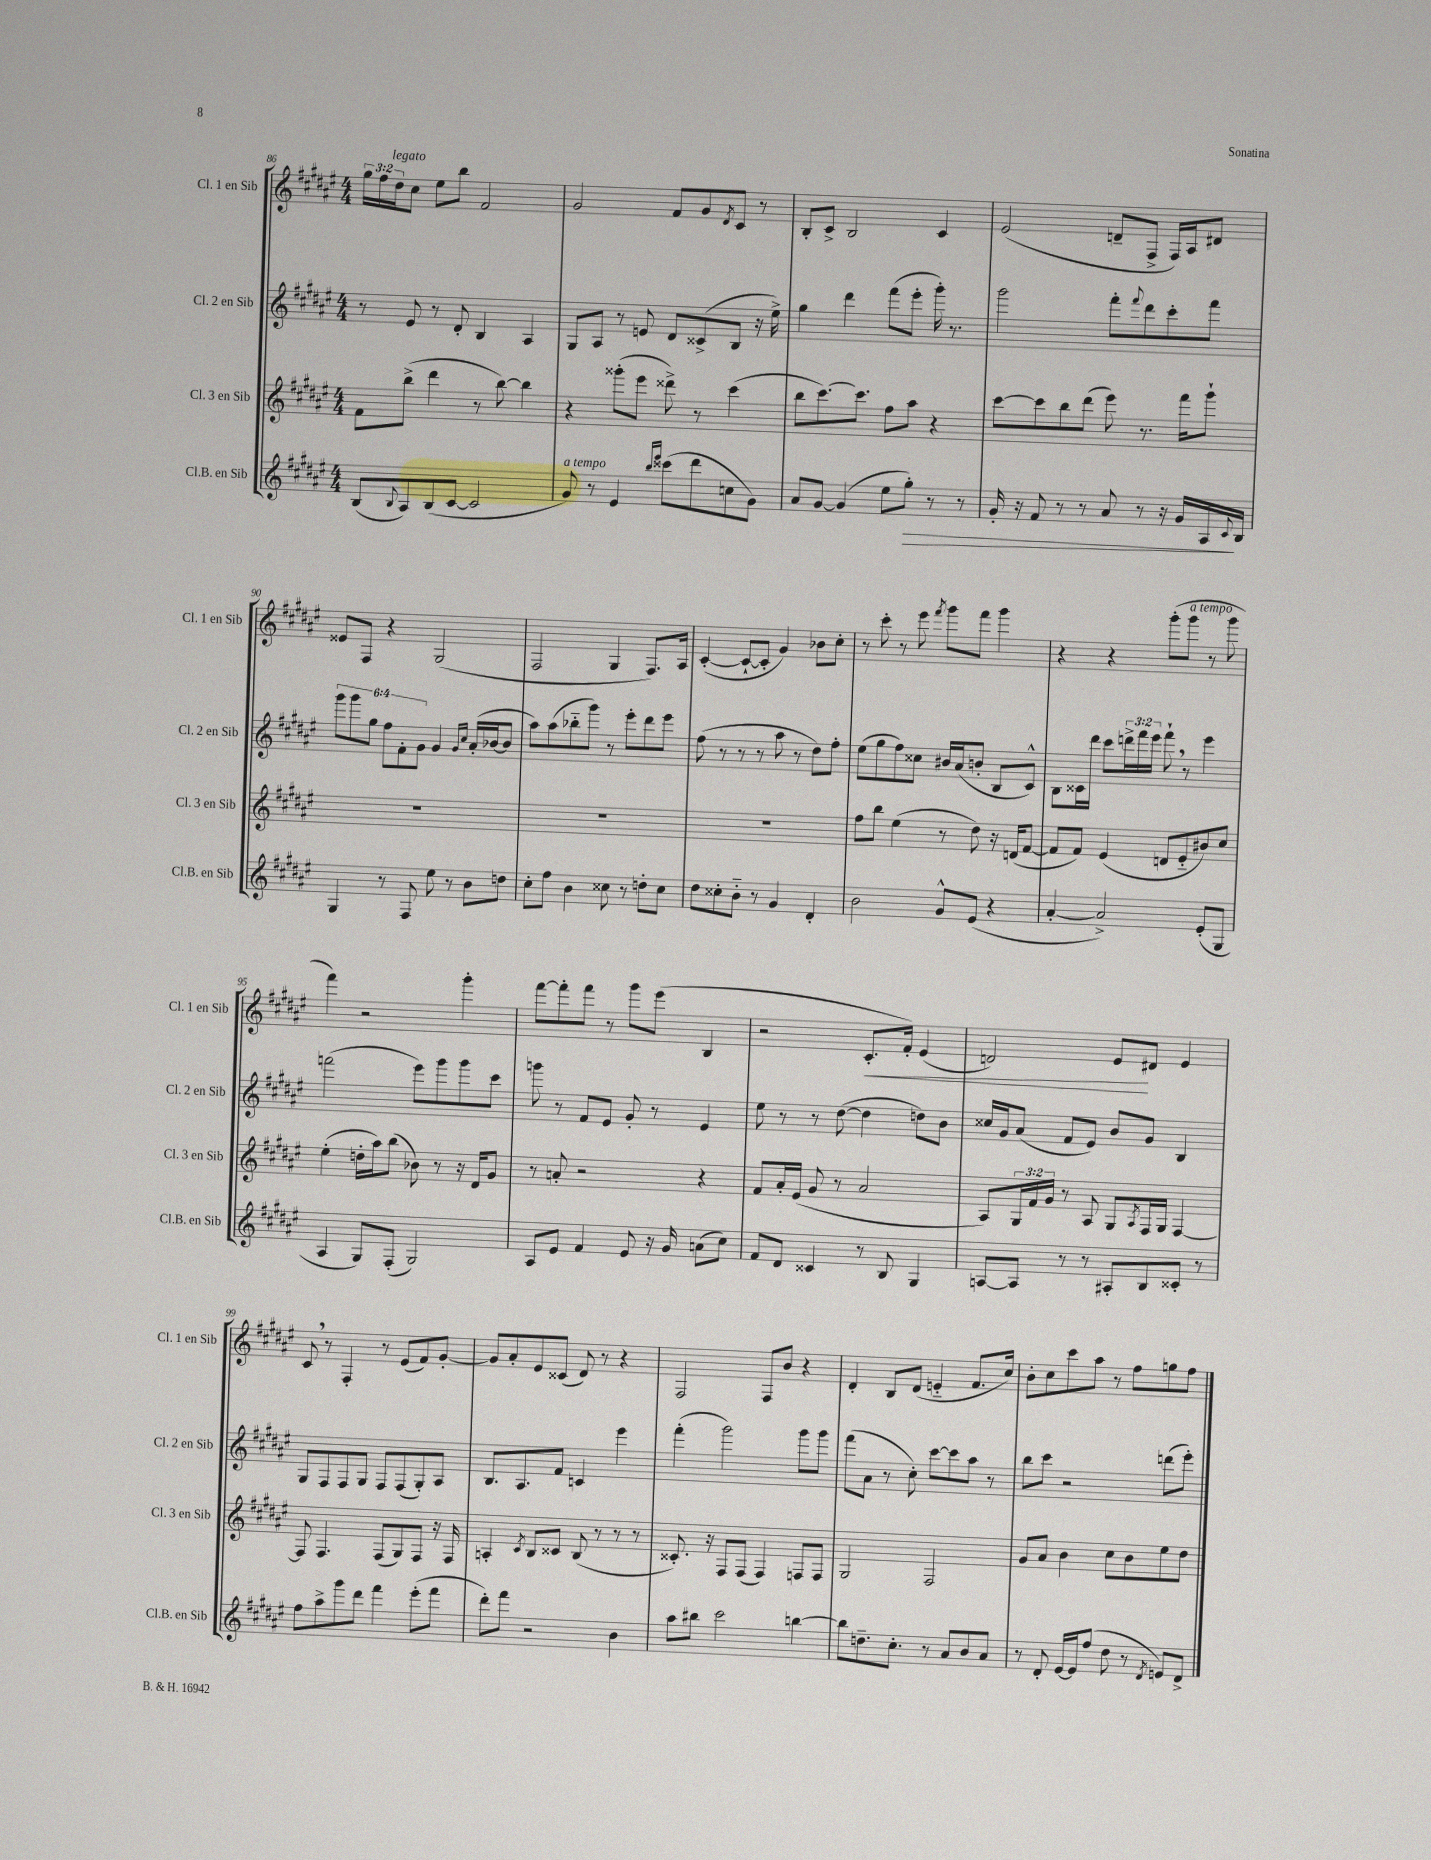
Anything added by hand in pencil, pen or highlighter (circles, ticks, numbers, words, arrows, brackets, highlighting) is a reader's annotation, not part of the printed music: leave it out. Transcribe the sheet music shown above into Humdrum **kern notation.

**kern	**dynam	**kern	**kern	**kern	**dynam
*part4	*part4	*part3	*part2	*part1	*part1
*staff4	*staff4	*staff3	*staff2	*staff1	*staff1
*I"Cl.B. en Sib	*	*I"Cl. 3 en Sib	*I"Cl. 2 en Sib	*I"Cl. 1 en Sib	*
*I'Cl.B. en Sib	*	*I'Cl. 3 en Sib	*I'Cl. 2 en Sib	*I'Cl. 1 en Sib	*
*clefG2	*	*clefG2	*clefG2	*clefG2	*
*k[f#c#g#d#a#e#]	*	*k[f#c#g#d#a#e#]	*k[f#c#g#d#a#e#]	*k[f#c#g#d#a#e#]	*
*M4/4	*	*M4/4	*M4/4	*M4/4	*
=86	=86	=86	=86	=86	=86
(8B/L	.	8f#\L	8r	24gg#\LL	.
.	.	.	.	24ff#\	.
!	!	!	!	!LO:TX:a:i:t=legato	!
.	.	.	.	24dd#\J	.
8qqB/	.	.	.	.	.
8A#/)	.	(8bb^\J	8e#/	8cc#\J	.
(8B/	.	4ddd#\	8r	8ee#\L	.
[8c#/J	.	.	8d#'/	8bb\J	.
2c#/]	.	8r	4B/	2f#/	.
.	.	[8bb\)	.	.	.
.	.	4bb\]	4A#/	.	.
=87	=87	=87	=87	=87	=87
!LO:TX:a:i:t=a tempo	!	!	!	!	!
8g#/)	.	4r	8G#/L	2g#/	.
8r	.	.	8A#/J	.	.
4e#/	.	(8ggg##X'\L	8r	.	.
.	.	8eee#\J	8en/	.	.
16qqbb/LL	.	.	.	.	.
16qqeee#/JJ	.	.	.	.	.
(8ccc##X\L	.	8ddd##X^\)	8d#/L	8f#/L	.
8ddd#\	.	8r	(8c##X^/	8g#/	.
.	.	.	.	8qd#/	.
8ccn\	.	(4ccc#\	8B/J	8c#/J	.
8g#\J)	.	.	16r	8r	.
.	.	.	16ee#^\)	.	.
=88	=88	=88	=88	=88	=88
8a#/L	.	8bb\L	4gg#\	8B'/L	.
[8g#/J	.	[8.ccc#\)	.	8c#^/J	.
(4g#/]	.	.	4ddd#\	2B/	.
.	.	8.ccc#\J]	.	.	.
8ee#\L	.	8ff#\L	(8fff#\L	.	.
!	!LO:HP:b	!	!	!	!
8gg#'\J)	>	8aa#\J	8eee#'\J	.	.
8r	.	4r	16ggg#'\)	4c#/	.
.	.	.	8.r	.	.
8r	.	.	.	.	.
=89	=89	=89	=89	=89	=89
16g#'/	.	[8ccc#\L	2ggg#\	(2e#/	.
16r	.	.	.	.	.
8f#/	.	8ccc#\]	.	.	.
8r	.	8bb\	.	.	.
8r	.	(8ddd#\J	.	.	.
8a#/	.	8eee#\)	8fff#'\L	8dn~/L	.
.	.	.	8qqfff#/	.	.
8r	.	8.r	8ddd#\	8F#^/J	.
16r	.	.	8ccc#'\	16F#/LL)	.
16g#/LL	.	16fff#\KL	.	16A#/J	.
16A#/	.	8ggg#`\J	8fff#\J	8d#X/J	.
8qqc#/	.	.	.	.	.
16B/JJ	]	.	.	.	.
!!LO:LB:g=z
=90	=90	=90	=90	=90	=90
4G#/	.	1r	12ggg#\L	8e##X/L	.
.	.	.	12ggg#\	.	.
.	.	.	.	8F#/J	.
.	.	.	12gg#\J	.	.
8r	.	.	12ff#\L	4r	.
.	.	.	12f#'\	.	.
8F#/	.	.	.	.	.
.	.	.	12g#\J	.	.
8ee#\	.	.	4g#/	(2G#/	.
8r	.	.	.	.	.
.	.	.	16qqg#/LL	.	.
.	.	.	16qqcc#/JJ	.	.
8b\L	.	.	(16a#'/LL	.	.
.	.	.	[16b-X/J	.	.
8ddn\J	.	.	8b-/J]	.	.
=91	=91	=91	=91	=91	=91
8cc#'\L	.	1r	8aa#\L)	2F#/	.
8ff#\J	.	.	(8aa#\	.	.
4b\	.	.	8bb-X\	.	.
.	.	.	8ggg#\J)	.	.
8cc##X\	.	.	8r	4G#/	.
8r	.	.	8eee#'\L	.	.
8ddn'\L	.	.	8ddd#\	8.F#/L)	.
8cc##\J	.	.	8eee#\J	.	.
.	.	.	.	16A#/Jk	.
=92	=92	=92	=92	=92	=92
8dd#\L	.	1r	(8ff#\	([4c#'/	.
8cc##X'\	.	.	8r	.	.
8b\J	.	.	8r	8c#`/L_	.
8r	.	.	8r	8c#'/J]	.
4g#/	.	.	8aa#\	4g#/)	.
.	.	.	8r	.	.
4d#'/	.	.	8dd#\L)	8b-X\L	.
.	.	.	8ff#'\J	8cc#'\J	.
=93	=93	=93	=93	=93	=93
2b\	.	8ff#\L	(8ee#\L	8r	.
.	.	8bb\J	8gg#\	8ccc#'\	.
.	.	(4ee#\	8ff#\)	8r	.
.	.	.	8cc##X\J	8eee#\	.
.	.	.	.	8qfff#/	.
8g#^^/L	.	8r	16b#X/LL	8ggg#\L	.
.	.	.	(16a#/J	.	.
(8e#/J	.	8dd#\)	8bn'/J	8fff#\J	.
4r	.	16r	8B/L	4ggg#\	.
.	.	(16dn/KL	.	.	.
.	.	[8f#/J	8c#^^/J)	.	.
=94	=94	=94	=94	=94	=94
[4a#'/	.	8f#/L]	8B\L	4r	.
.	.	8f#/J)	16c##X\L	.	.
.	.	.	16ddd#\JJ	.	.
2a#^/])	.	(4e#/	8ccc#\L	4r	.
.	.	.	24dddn^\L	.	.
.	.	.	24fff#\	.	.
.	.	.	24eee#\JJ	.	.
.	.	8dn/L	8fff#`,\	(8ggg#'\L	.
!	!	!	!	!LO:TX:a:i:t=a tempo	!
.	.	8e#/	8r	8ggg#\J	.
(8e#'/L	.	8b#X/)	4eee#\	8r	.
8G#/J	.	8cc#/J	.	8ggg#\	.
!!LO:LB:g=z
=95	=95	=95	=95	=95	=95
4A#/	.	(4ee#'\	(2fffn\	4fff#\)	.
8G#/L)	.	16ddn'\LL	.	2r	.
.	.	16aa#\J)	.	.	.
(8F#'/J	.	(8bb\J	.	.	.
2G#/)	.	8b-X\)	8eee#\L)	.	.
.	.	8r	8ggg#\	.	.
.	.	16r	8ggg#\	4ggg#'\	.
.	.	16d#/KL	.	.	.
.	.	8g#/J	8ccc#\J	.	.
=96	=96	=96	=96	=96	=96
8A#/L	.	8r	8gggn\	[8fff#\L	.
8e#/J	.	8an'/	8r	8fff#'\]	.
4f#/	.	2r	8f#/L	8fff#\J	.
.	.	.	8e#/J	8r	.
8e#/	.	.	8g#'/	8ggg#\L	.
16r	.	.	8r	(8eee#\J	.
16g#/	.	.	.	.	.
(8an\L	.	4r	4e#/	4B/	.
8cc#\J)	.	.	.	.	.
=97	=97	=97	=97	=97	=97
8f#/L	.	8f#/L	8ee#\	2r	.
8d#/J	.	16a#'/L	8r	.	.
.	.	(16e#/JJ	.	.	.
4c##X/	.	8g#/	8r	.	.
.	.	8r	([8dd#\	.	.
!	!	!	!	!	!LO:HP:b
8r	.	2a#/	4dd#\]	8.c#'/L	<
8B/	.	.	.	.	.
.	.	.	.	16f#'/Jk)	.
4G#/	.	.	8ddn\L)	(4e#/	.
.	.	.	8b\J	.	.
=98	=98	=98	=98	=98	=98
[8An/L	.	8A#/L)	16cc##X/LL	2dn/)	.
.	.	.	16g#/J	.	.
8A/J]	.	24G#/L	(8a#/J	.	.
.	.	24f#/	.	.	.
.	.	24g#/JJ	.	.	.
8r	.	8r	8f#/L	.	.
8r	.	8A#/	8e#/J)	.	.
8A#X'/L	.	8G#/L	8b/L	8e#/L	.
.	.	8qA#/	.	.	.
8B/	.	16F#/L	8g#/J	8d#X/J	[
.	.	16G#/JJ	.	.	.
8c##X'/J	.	[4F#/	4B/	4e#/	.
8r	.	.	.	.	.
!!LO:LB:g=z
=99	=99	=99	=99	=99	=99
8ff#\L	.	8F#/]	8G#/L	8c#,/	.
8aa#^\	.	4.F#/	8F#/	8r	.
8ggg#\	.	.	8F#/	4F#'/	.
8ddd#\J	.	.	8G#/J	.	.
4fff#\	.	(8F#/L	8F#/L	8r	.
.	.	8G#/)	(8F#/	(8e#/L	.
(8eee#'\L	.	8F#/J	8G#'/)	8f#/)	.
8fff#\J	.	16r	8A#/J	[8g#'/J	.
.	.	16F#/	.	.	.
=100	=100	=100	=100	=100	=100
8ddd#'\L)	.	4An'/	8.B/L	8g#/L]	.
8fff#\J	.	.	.	8a#'/	.
.	.	.	8.A#/	.	.
.	.	8qc#/	.	.	.
2r	.	8B/L	.	8e#/	.
.	.	8c##X/J	8f#/J	(8c##X/J	.
.	.	(8B/	4cn/	8d#/)	.
.	.	8r	.	8r	.
4b\	.	8r	4eee#\	4r	.
.	.	8r	.	.	.
=101	=101	=101	=101	=101	=101
8aa#\L	.	8.c##X'/)	(4fff#'\	2F#/	.
8bb#X\J	.	.	.	.	.
.	.	16r	.	.	.
2ccc#\	.	8F#/L	2ggg#\)	.	.
.	.	(8F#/J	.	.	.
.	.	4F#/)	.	8F#/L	.
.	.	.	.	8b/J	.
[4bbn\	.	8Fn/L	8ggg#\L	4r	.
.	.	8F/J	8ggg#\J	.	.
=102	=102	=102	=102	=102	=102
8bb\L]	.	2G#/	(8fff#\L	4d#'/	.
8.ddn~\	.	.	8a#\J	.	.
.	.	.	8r	8B/L	.
8.cc#'\J	.	.	.	.	.
.	.	.	8cc#'\)	(8d#/J	.
8r	.	2F#/	[8ccc#\L	4en/	.
8a#/L	.	.	8ccc#\]	.	.
8b/	.	.	8aa#\J	8.f#/L	.
8a#/J	.	.	8r	.	.
.	.	.	.	16cc#/Jk)	.
=103	=103	=103	=103	=103	=103
8r	.	8g#/L	8bb\L	8b'\L	.
8d#'/	.	8a#/J	8ccc#\J	8cc#\	.
[16e#/LL	.	4b\	2r	8ccc#\	.
16e#/J]	.	.	.	.	.
(8ff#/J	.	.	.	8aa#\J	.
8dd#\	.	8cc#\L	.	8r	.
8r	.	8b\	.	8ff#\L	.
8qd#/	.	.	.	.	.
8en/L)	.	8ee#\	(8dddn\L	8ggn\	.
8d#^/J	.	8dd#\J	8eee#'\J)	8ff#\J	.
==	==	==	==	==	==
*-	*-	*-	*-	*-	*-
